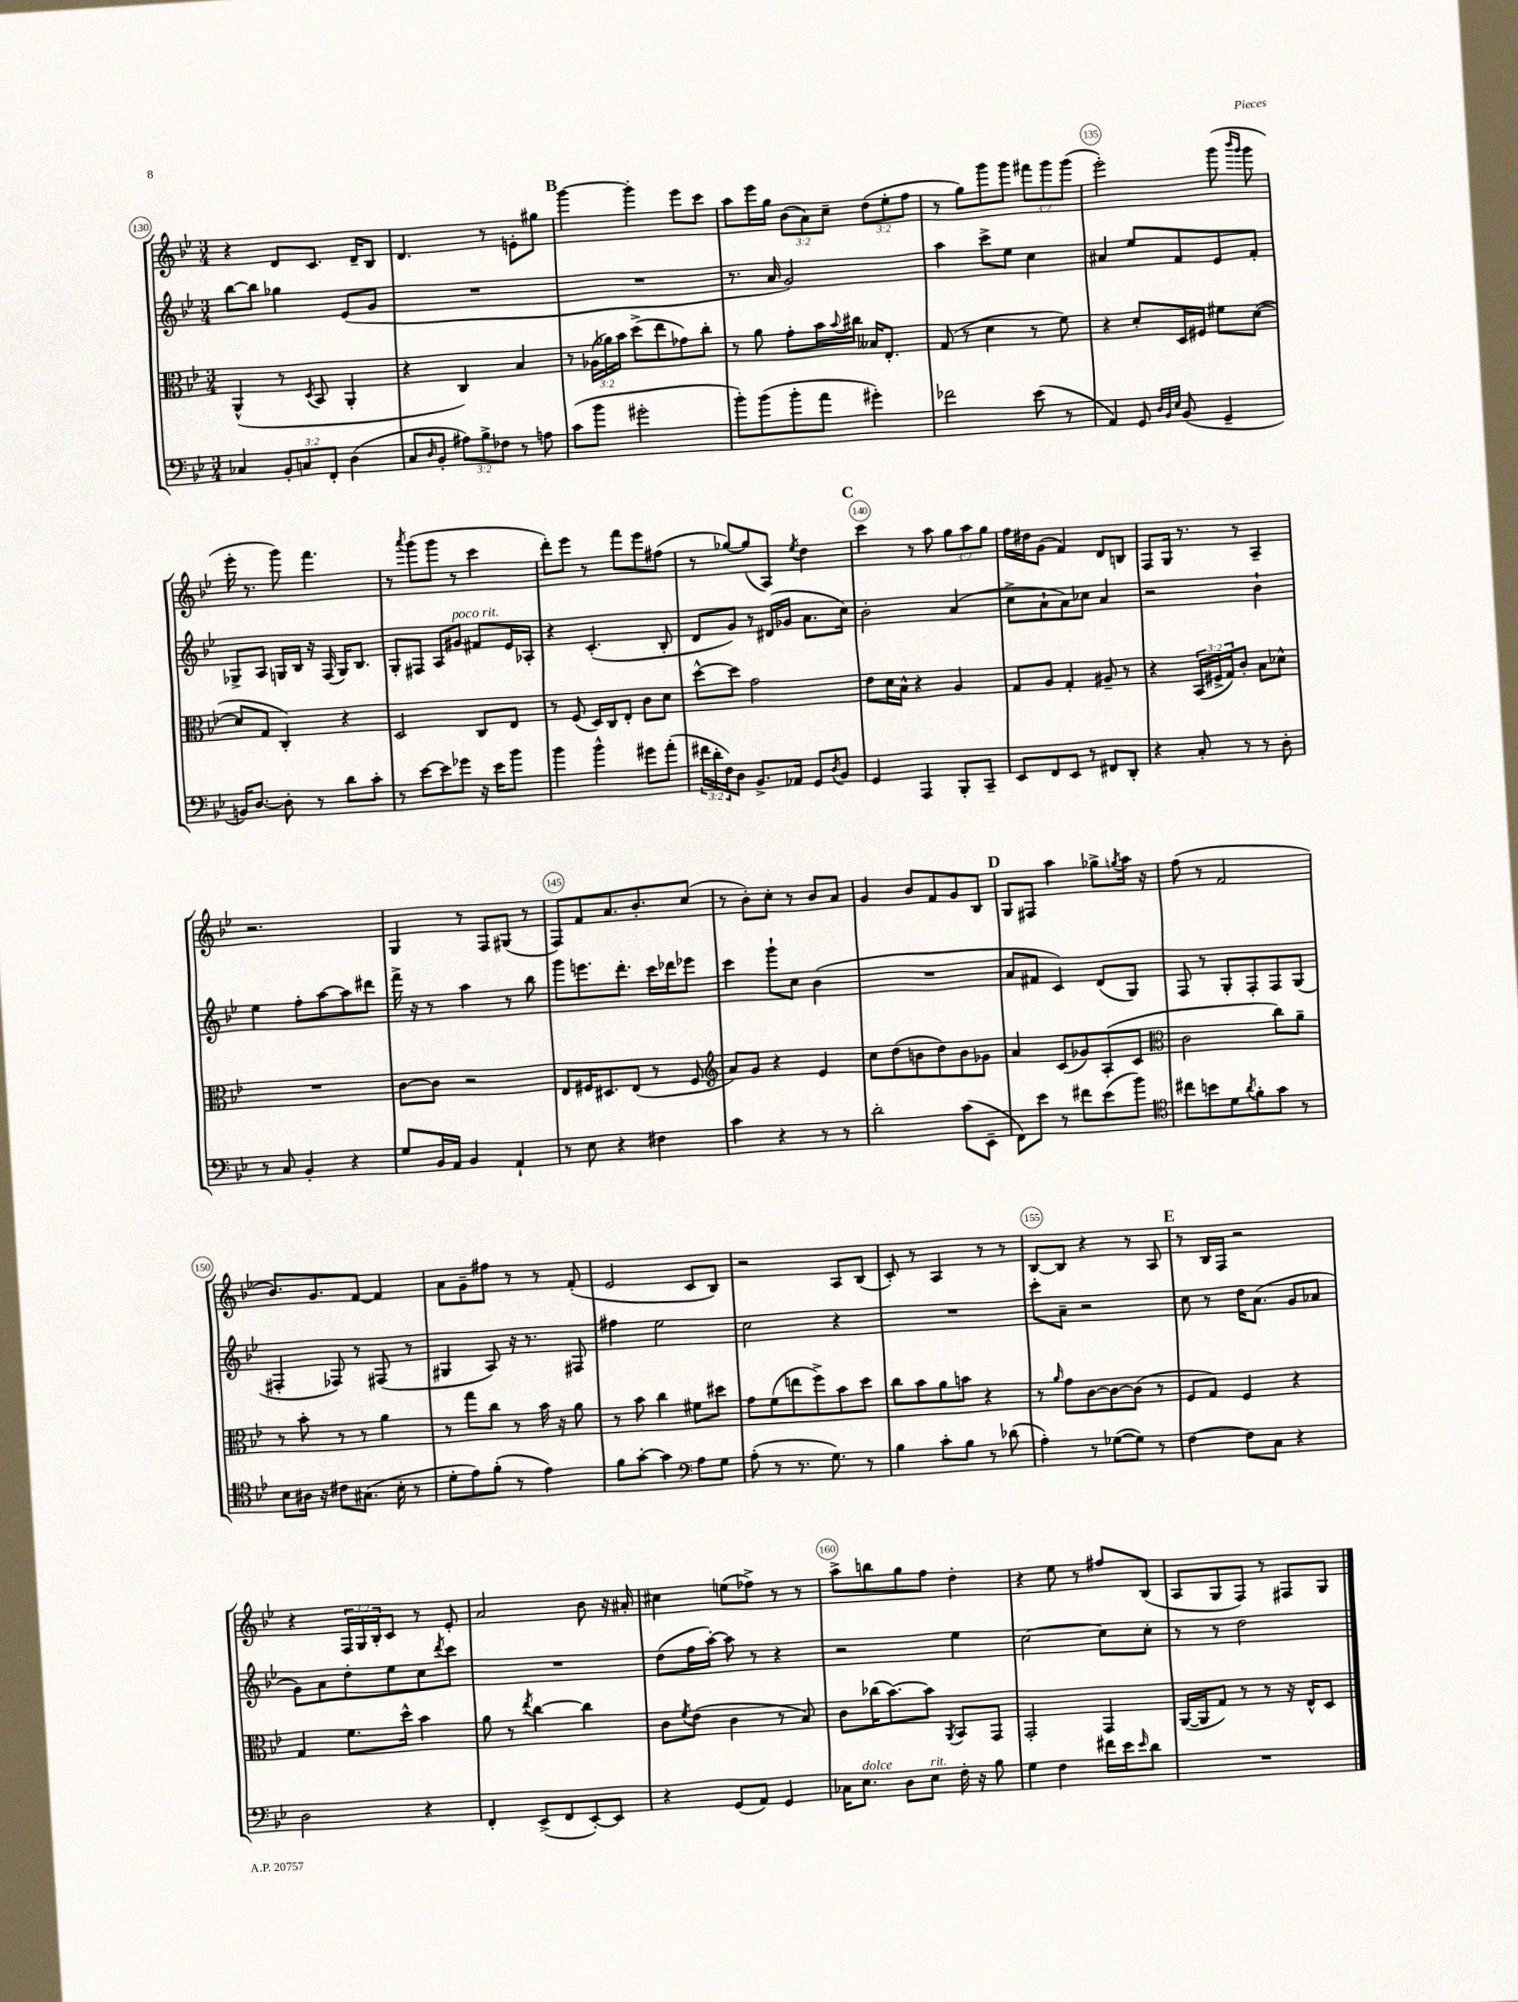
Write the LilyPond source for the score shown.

<<
\new StaffGroup <<
\new Staff = "s0" {
    \clef treble \key bes \major \numericTimeSignature \time 3/4 \override Staff.TupletNumber.text = #tuplet-number::calc-fraction-text
    r4 d'8 c'8. d'16-- bes8 |
    d'4. r8 e'8-. gis''8 |
    \mark \markup { \bold "B" } g'''4~ g'''4-. ees'''8 c'''8 |
    a''8 ees'''16 g''16 \tuplet 3/2 { bes'8( a'8) c''8-- } \tuplet 3/2 { d''8( ees''8-. f''8 } |
    r8 g''8) g'''8 g'''8 \tuplet 3/2 { fis'''8 g'''8 g'''8( } |
    ees'''2-.) g'''8( \grace { bes'''16 g'''16 } g'''8 |
    ees'''16-. r8. g'''8) f'''4. |
    r8 \acciaccatura { a'''8 } g'''8( g'''8 r8 c'''4 |
    d'''8-.) ees'''8 r8 f'''8 ees'''8 fis''8( |
    r8 ges''8~) ges''8( a8) \acciaccatura { ees''8 } d''4 |
    \mark \markup { \bold "C" } c'''4 r8 a''8 \tuplet 3/2 { g''8 a''8 g''8 } |
    f''16 dis''16 g'8( f'4) d'8 b8 |
    f8 g16 r8. r8 a4-- |
    r2. |
    g4 r8 f8 gis8( r8 |
    f8) f'8 a'8. bes'8.-. c''8( |
    r8 bes'8-.) c''8-. r8 bes'8 a'8 |
    g'4 bes'8 f'8 g'8 bes8 |
    \mark \markup { \bold "D" } g8 fis8 a''4 ges''8-> \acciaccatura { g''8 } a''16 r16 |
    f''8( r8 f'2 |
    bes'8.) g'8. f'8~ f'4 |
    a'8 g'8-- fis''8 r8 r8 f'8-.( |
    ees'2 c'8 bes8) |
    r2 a8 bes8( |
    c'8-.) r8 a4 r8 r8 |
    bes8~ bes8 r4 r8 a8 |
    \mark \markup { \bold "E" } r8 bes16 f16 r2 |
    r4 \tuplet 3/2 { f16 g16 bes16-. } c'8 r8 ees'8-. |
    a'2 bes'8 r16 ais'16-. |
    cis''4 e''8( fes''8->) r8 r8 |
    a''8-> b''8 g''8 f''8 d''4-. |
    r4 ees''8 r8 fis''8 bes8( |
    a8 g8 f8) r8 fis8 g8 \bar "|." |
}
\new Staff = "s1" {
    \clef treble \key bes \major \numericTimeSignature \time 3/4
    bes''8~ bes''8 ges''4 ees'8( g'8 |
    R2. |
    \mark \markup { \bold "B" } R2. |
    r8. a'16 g'2) |
    a''4 c'''8-> ees''8 c''4 |
    ais'4 ees''8 f'8 ees'8 f'8-. |
    ges8-> a8 g16 bes16 r16 f16( g16) bes8. |
    g8-. fis8 a8 gis'8^\markup { \italic "poco rit." } fis'8 ees'16 aes16-. |
    r4 c'4.-.( bes8-. |
    d'8 g'8) r8 dis'16( ges'16 a'8. c''16) |
    \mark \markup { \bold "C" } bes'2-. a'4( |
    c''8-> a'8-! a'8) ces''8 a'4 |
    r2 bes'4-! |
    ees''4 f''8-. a''8~ a''8 dis'''8 |
    f'''16-> r16 r8 a''4 r8 bes''8 |
    g'''8 e'''8. d'''8.-. c'''16 des'''16 ees'''8 |
    c'''4 g'''8-! c''8 bes'4( |
    R2. |
    \mark \markup { \bold "D" } a'8 fis'8 c'4) d'8( g8) |
    f8 r8 g8-. f8-. f8 g8( |
    fis4-. fes8) r8 fis8( r8 |
    gis4 a8) r16 r8. fis8 |
    fis''4 ees''2 |
    c''2 r4 |
    R2. |
    c'''8-. a'8-- r2 |
    \mark \markup { \bold "E" } c''8 r8 d''16 a'8.( g'8 aes'8 |
    g'8) a'8 d''8-. ees''8 c''8 \acciaccatura { d'''8 } c'''8 |
    R2. |
    d''8( f''16 a''16~-.) a''8 r8 r4 |
    r2 ees''4 |
    c''2~ c''8 c''8-. |
    r8 r8 d''2 \bar "|." |
}
\new Staff = "s2" {
    \clef alto \key bes \major \numericTimeSignature \time 3/4 \override Staff.TupletNumber.text = #tuplet-number::calc-fraction-text
    a,4-^( r8 \acciaccatura { d8 } bes,8 a,4-. |
    r4 c4) bes4 |
    \mark \markup { \bold "B" } r8 \tuplet 3/2 { aes16( aes'16) bes'16 } d''8->( ees''8 ges'8) c''8-. |
    r8 a'8 g'8-. bes'16 \appoggiatura { bes'8 } cis''16 beses16 ees8.-. |
    g8( r8 d'4 r8 f'8) |
    r4 d'8-. d16 fis16 fis'8 d'8~( |
    d'8 g8 c4-.) r4 |
    d2 c8 ees8 |
    r8 f8( d16) c16 ees8-. c'8 d'8 |
    d''8~-^ d''8 g'2 |
    \mark \markup { \bold "C" } ees'8 d'16 bes16-^ r4 a4 |
    g8 a8 g4-. ais8-- r8 |
    r4 \tuplet 3/2 { bes,16( fis16-> g16) } c'8-. bes8 des'8-^ |
    R2. |
    c'8~ c'8 r2 |
    ees8 fis16 dis8. ees8( r8 fis8 |
    \clef treble a'8) g'8 r4 ees'4 |
    c''8 d''8( b'8 d''8) b'8 ges'8 |
    \mark \markup { \bold "D" } a'4 c'8( ges'8) a8-.( c'8 |
    \clef alto c'2 c''8) a'8-- |
    r8 bes'8-. r8 r8 a'4 |
    r8 g''8 c''8 r8 bes'16 r16 a'8 |
    r8 bes'8 c''4 fis'8 dis''8 |
    g'8 f'8( e''8 f''8->) bes'8 d''8 |
    c''8 bes'8 a'8 b'8 r4 |
    r8 \grace { a'16 } g'8 c'8~ c'8~ c'8( r8 |
    \mark \markup { \bold "E" } f8 g8) f4 r4 |
    g4 f'8. d''16-^ bes'4 |
    a'8 r8 \acciaccatura { ees''8 } c''4~ c''4 |
    c'8 \acciaccatura { f'8 } ees'8( c'4 r8 bes8) |
    c'8 ces''16( bes'8.~) bes'8 \acciaccatura { a,8 } bes,8 g,8 |
    g,2-. g,4 |
    a,16~( a,16 g8) r8 r8 r16 ees16-^ d8 \bar "|." |
}
\new Staff = "s3" {
    \clef bass \key bes \major \numericTimeSignature \time 3/4 \override Staff.TupletNumber.text = #tuplet-number::calc-fraction-text
    ces4 \tuplet 3/2 { bes,8-. c8 f,8-. } d4( |
    c8 \grace { d16 } bes,8-. \tuplet 3/2 { ais8) bes8-> fes8 } r8 a8 |
    \mark \markup { \bold "B" } c'8( bes'8 gis'2-. |
    bes'8-.) bes'8( bes'8-. a'8 gis'4-.) |
    fes'2 ees'8( r8 |
    a,4) g,8 \grace { d32 bes,32 ees32 } bes,8( g,4-- |
    b,16) d8.~ d8-. r8 d'8 c'8-. |
    r8 ees'8~ ees'8 ges'8 r16 ees'16 bes'8 |
    bes'4 bes'4-^ gis'8 a'8-.( |
    \tuplet 3/2 { fis'16 d'16-. f16) } d8 bes,8.-> aes,16 g,8 \acciaccatura { d8 } bes,8 |
    \mark \markup { \bold "C" } g,4 a,,4 bes,,8-. c,8-- |
    ees,8 f,8 ees,8 r8 fis,8 d,8-. |
    r4 c8-. r8 r8 d8-. |
    r8 c8 bes,4-. r4 |
    g8 bes,16 a,16 bes,4 a,4-! |
    r8 ees8 r4 fis4 |
    c'4 r4 r8 r8 |
    d'2-. c'8( ees,8-- |
    \mark \markup { \bold "D" } f,8) ees'8 r8 fis'8 ees'8( bes'8) |
    \clef tenor cis''8 b'8 d'8 \acciaccatura { a'8 } f'8-. g'8 r8 |
    bes8 ais16 r16 cis'8 gis8.( bes16-. r8 |
    d'8-. ees'8) f'8-.( r8 ees'4) |
    f'8 g'8~-. g'4 \clef bass a8 g8 |
    a8-.( r8 r8. g8.) r8 |
    bes4 c'8-. bes8 r8 des'8( |
    a4-.) r8 ges8~( ges8) r8 |
    \mark \markup { \bold "E" } f4~ f8 c8 r4 |
    d2 r4 |
    f,4-. ees,8->( f,8 ees,8~-.) ees,8 |
    r4 g,8( a,8) g,4 |
    ces16 ees8.^\markup { \italic "dolce" } d8 ees8^\markup { \italic "rit." } f16-. r16 bes8 |
    g4 f4 fis'16 ees'16 \grace { ees'16 } d'8 |
    R2. \bar "|." |
}
>>
>>
\layout { \context { \Score currentBarNumber = #130 \override BarNumber.break-visibility = ##(#f #t #t) barNumberVisibility = #(every-nth-bar-number-visible 5) \override BarNumber.stencil = #(make-stencil-circler 0.1 0.3 ly:text-interface::print) } }
